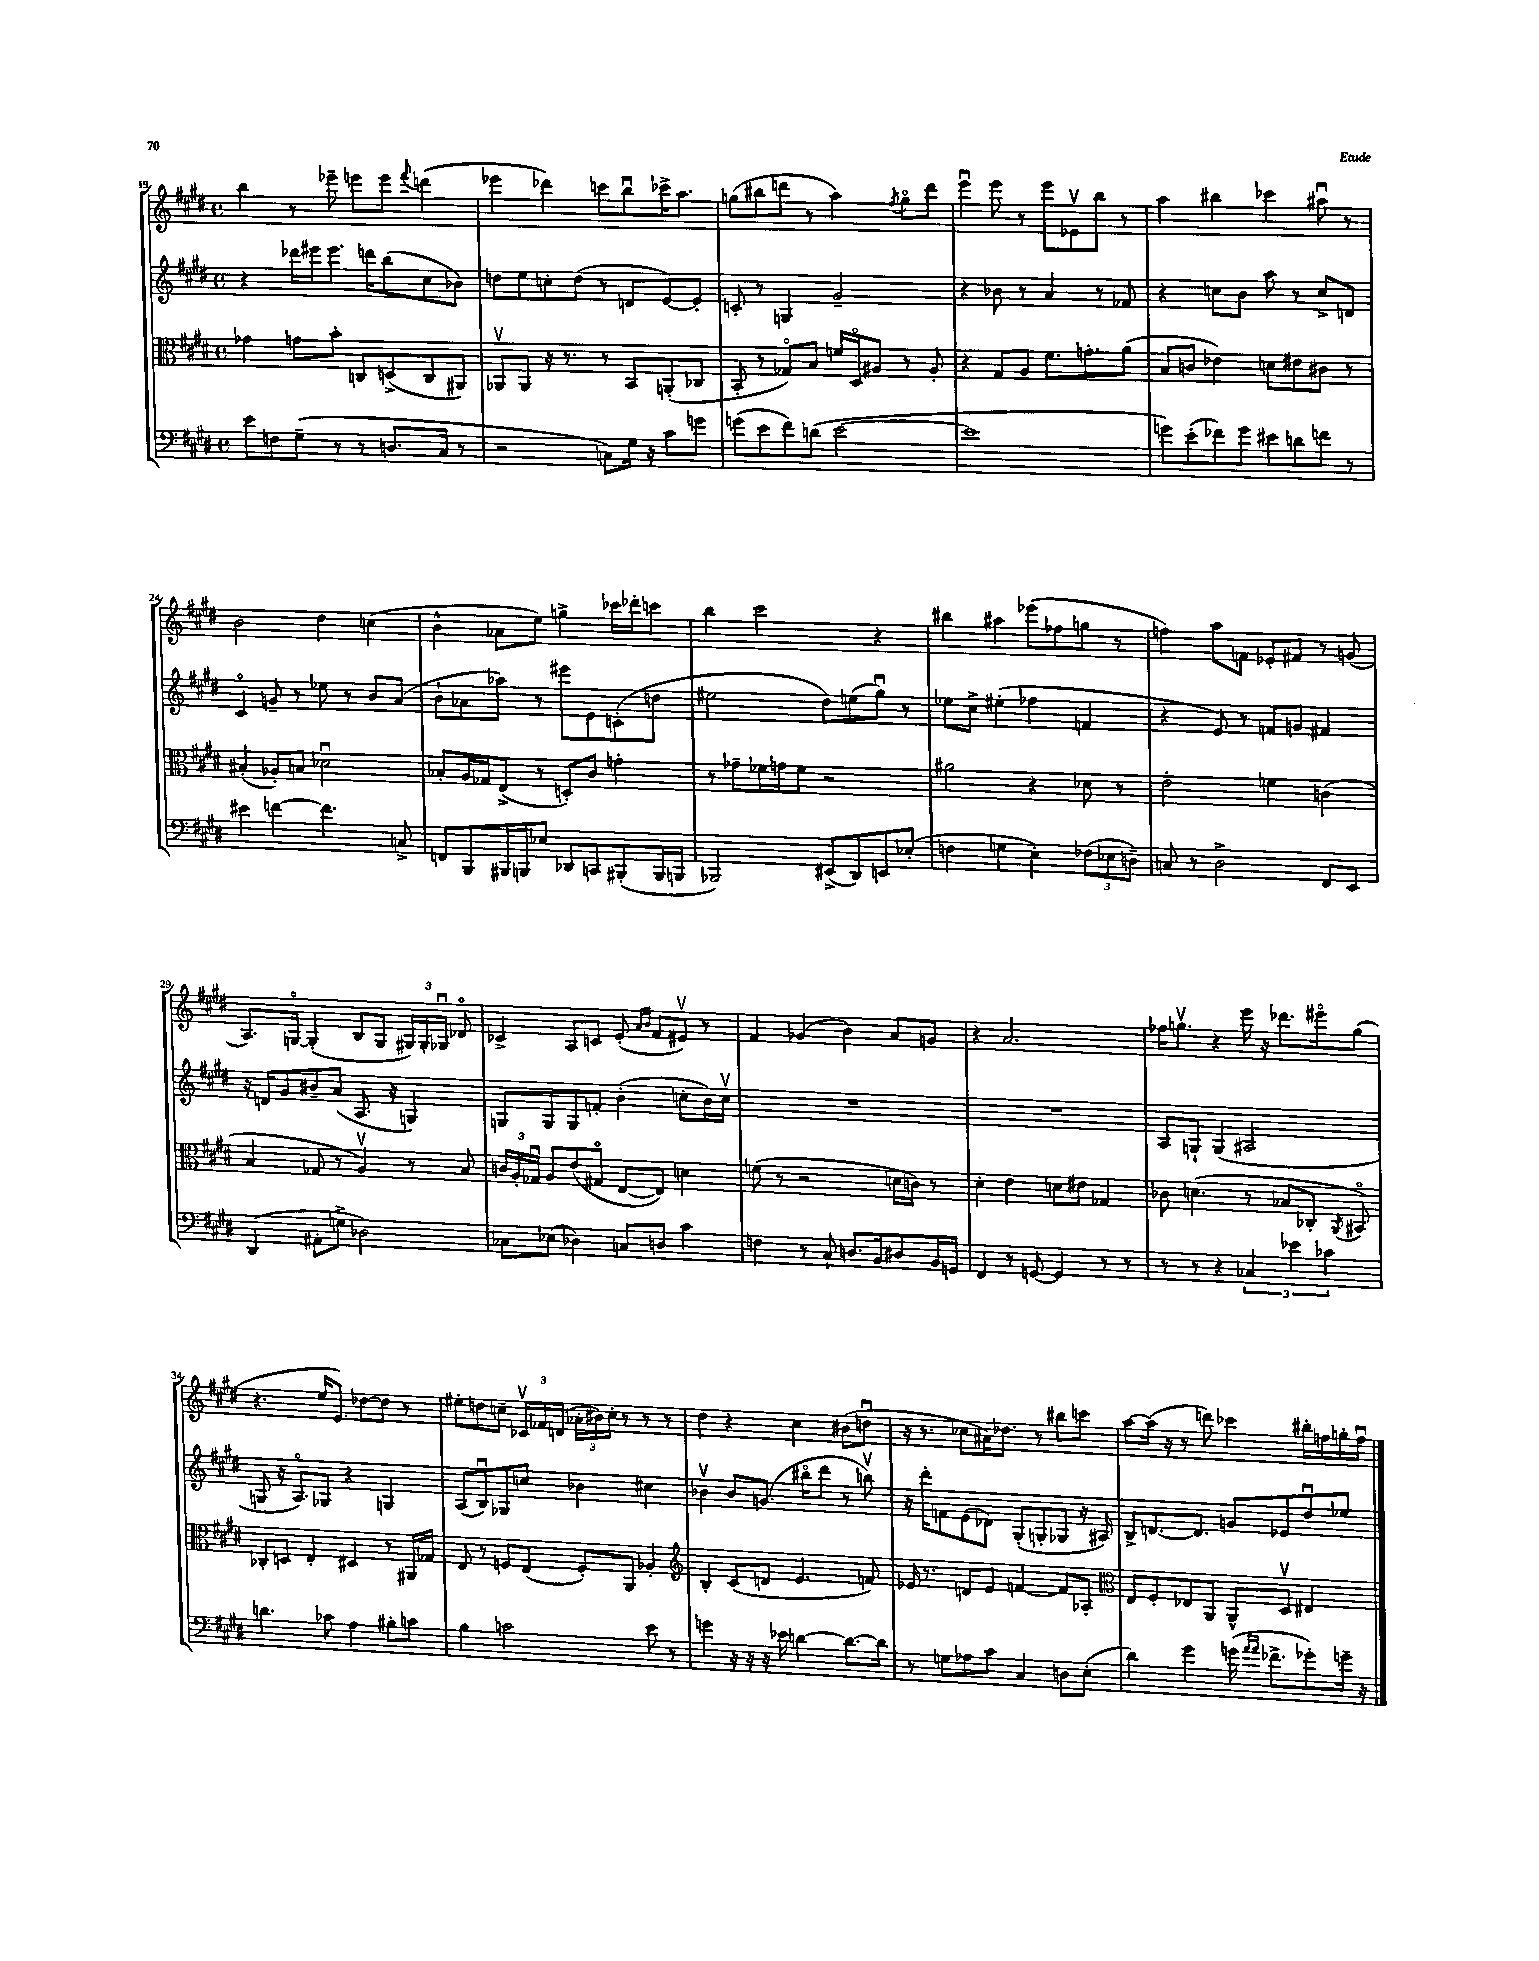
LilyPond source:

<<
\new StaffGroup <<
\new Staff = "s0" {
    \clef treble \key e \major \defaultTimeSignature \time 4/4
    \autoBeamOff b''4 r8 ees'''8-- e'''8[ e'''8] \appoggiatura { fis'''8 } d'''4( |
    ees'''4 des'''4) c'''8[ b''8\downbow ces'''16-> a''8.] |
    g''8[( bis''8 d'''8] r8 a''4) \acciaccatura { fis''8 } g''8[\flageolet d'''8] |
    e'''4\downbow e'''8 r8 e'''8[ ees'8\upbow b''8] r8 |
    a''4 bis''4 ces'''4 ais''8\downbow r8 |
    b'2 dis''4 c''4( |
    b'4-^ aes'8[ e''8]) g''4-> ces'''16[ des'''16-. c'''8] |
    b''4 cis'''2 r4 |
    bis''4 ais''4 ees'''8[( fes''8 g''8] r8 |
    f''4) a''8[ f'8] ees'8[-. fis'8] r8 g'8( |
    a8.[) g16]~\flageolet g4-.( b8[ g8] \tuplet 3/2 { gis16[) gis16-. ges16]\downbow } des'8\flageolet |
    ces'4-> a8[ c'8] e'8-.( \grace { a'16[ b'16] } fis'8[ eis'8]\upbow) r8 |
    fis'4 ges'4( b'4) a'8[ g'8] |
    r4 a'2. |
    fes''16[ g''8.]\upbow r4 e'''16 r16 des'''8.[ eis'''16\flageolet g''8]( |
    r4. e''16[ e'8.]) des''8[~ des''8] r8 |
    eis''8[-. d''8 c''8]-- \tuplet 3/2 { ces'16[\upbow fes'16 d'16]( } \tuplet 3/2 { aes'16[-. bis'16) c''16]-. } r8 r8 r8 |
    dis''4 r4 cis''4 bis'8[( d''8]\downbow |
    r16 r8. ces''8[ ais'16) des''8.] r8 bis''8[ c'''8] |
    a''8[~ a''16]( r16 r8 d'''8) ces'''4 bis''16[-. f''16 g''16-. f''16]\downbow \bar "|." |
}
\new Staff = "s1" {
    \clef treble \key e \major \defaultTimeSignature \time 4/4
    \autoBeamOff r4 des'''16[ eis'''16 eis'''8.] d'''16[ b''8( cis''8 bes'8]) |
    d''8[ e''8 c''8-. d''8]( r8 d'8[ e'8~) e'8]-. |
    c'8-. r8 g4 gis'2-- |
    r4 bes'8 r8 a'4 r8 fes'8 |
    r4 c''8[ b'8] a''8 r8 c''8[-> d'8] |
    cis'4\flageolet g'8-- r8 ees''8 r8 b'8[ a'8]( |
    b'8[-! aes'8 aes''8]) r8 eis'''8[ e'8 c'8-.( d''8] |
    eis''2 dis''8[) e''8( gis''8]\downbow) r8 |
    ees''8[ cis''8]-> eis''4-.( fes''4 f'4 |
    r4 e'8) r8 f'8[ g'8] fis'4 |
    r16 d'16[ gis'8 bis'8-- a'8]( a8. r16 g4) |
    g8[ g8 g8 f'8]-. b'4-.( c''8[-. b'16) c''16]\upbow |
    R1 |
    R1 |
    a8[ g8]-! g4( ais2 |
    g8 r16 a8.[\flageolet) ges8] r4 g4 |
    a8[( b8\downbow) ges8 c''8] bes'4 cis''4 |
    bes'4\upbow bes'8[ g'8.]( bis''16[\flageolet dis'''8] r8 b''8\upbow) |
    r16 dis'''16[-. f'8 e'8( des'8]) gis8[-.( g8-. ges8] r16 ais16) |
    b8[-> d'8.~ d'8.] g'8[ ees'8 dis''8\downbow ees''8] \bar "|." |
}
\new Staff = "s2" {
    \clef alto \key e \major \defaultTimeSignature \time 4/4
    \autoBeamOff ges'4 g'8[ b'8]-. c8[ d8->( c8 ais,8]) |
    aes,8[\upbow aes,8] r16 r8. r8 b,8[ a,8-.( ces8] |
    b,8-. r8 ges8[\flageolet) b8] f'16[ dis16\flageolet ais8] r8 ais8-. |
    r4 gis8[ a8] fis'8.[ g'8.-. a'8]( |
    b8[ c'8] ees'4) d'8[ eis'8 cis'8] r8 |
    bis4-.( aes8[-.) b8] des'2\downbow |
    bes8[-. a16 ges16 e8]->( r8 d8[-.) cis'8] g'4-. |
    r8 ges'8[-- fes'16 g'16 fes'8] r2 |
    ais'2 r4 des'8 r8 |
    e'2-. f'4 c'4( |
    b4 ges8 r8 a4\upbow) r8 b8 |
    \tuplet 3/2 { c'16[ a16-. ges16]\downbow } a8[ e'8( gis8]\flageolet e8[~ e8]) d'4 |
    f'8( r8 r2 d'16[ c'16]) r8 |
    dis'4-. e'4 d'8[ eis'8] ges4 |
    ces'8 d'4.( r8 bes8[ ces8]-. \acciaccatura { a,8 } bis,8\flageolet) |
    ces8[-. d8] e4-. dis4 r8 ais,16[ ges16] |
    e8 r8 f8[ e8]( f8[-.) a,8] aes4-. |
    \clef treble b4-. cis'8[( d'8] e'4. f'8) |
    ees'16 r8. d'8[ ees'8] f'4~ f'8[ aes8]-. |
    \clef alto e8[ fis8-. ees8 a,8] a,8[-^ dis8]\upbow eis4 \bar "|." |
}
\new Staff = "s3" {
    \clef bass \key e \major \defaultTimeSignature \time 4/4
    \autoBeamOff e'8[ f8 gis8]--( r8 r8 d8.[ cis16] r8 |
    r2 c8[) gis16] r16 cis'8[ g'8] |
    g'8[( e'8 fis'8) d'8]( e'2~ |
    e'1 |
    g'8[) e'8-.( fes'8) g'8] eis'8[ d'8 f'8] r8 |
    eis'4 f'4~ f'4. c8-> |
    f,8[ b,,8 bis,,16 b,,16 ees8] des,8[ c,8 bis,,8-.( bis,,16 b,,16] |
    bes,,2) eis,8[->( dis,8) e,8 ees8]-.( |
    f4 g4 e4-.) \tuplet 3/2 { fes8[( ees8 d8]--) } |
    c8 r8 dis2-> fis,8[ e,8] |
    dis,4( ais,8[-. g8]-> des2) |
    ces8[ ees8]( des4) c8[ d8] cis'4 |
    f4 r8 cis8-! d8.[ b,16 dis8 b,16 g,16] |
    fis,4 r8 g,8~ g,4 r8 r8 |
    r8 r8 r4 \tuplet 3/2 { ces4 ees'4 ces'4 } |
    d'4. ces'8 a4 bis8[-. c'8] |
    b4 c'2 e'8 r8 |
    g'4 r16 r16 r16 ees'16 d'4~ d'8.[~ d'16] |
    r8 g8[ aes8 cis'8] cis4 d8[ e8]-.( |
    dis'4) gis'4 g'16( \grace { a'16[ a'16] } fes'8.[-> ges'8-.) g'16]-- r16 \bar "|." |
}
>>
>>
\layout { \context { \Score currentBarNumber = #19 } }
